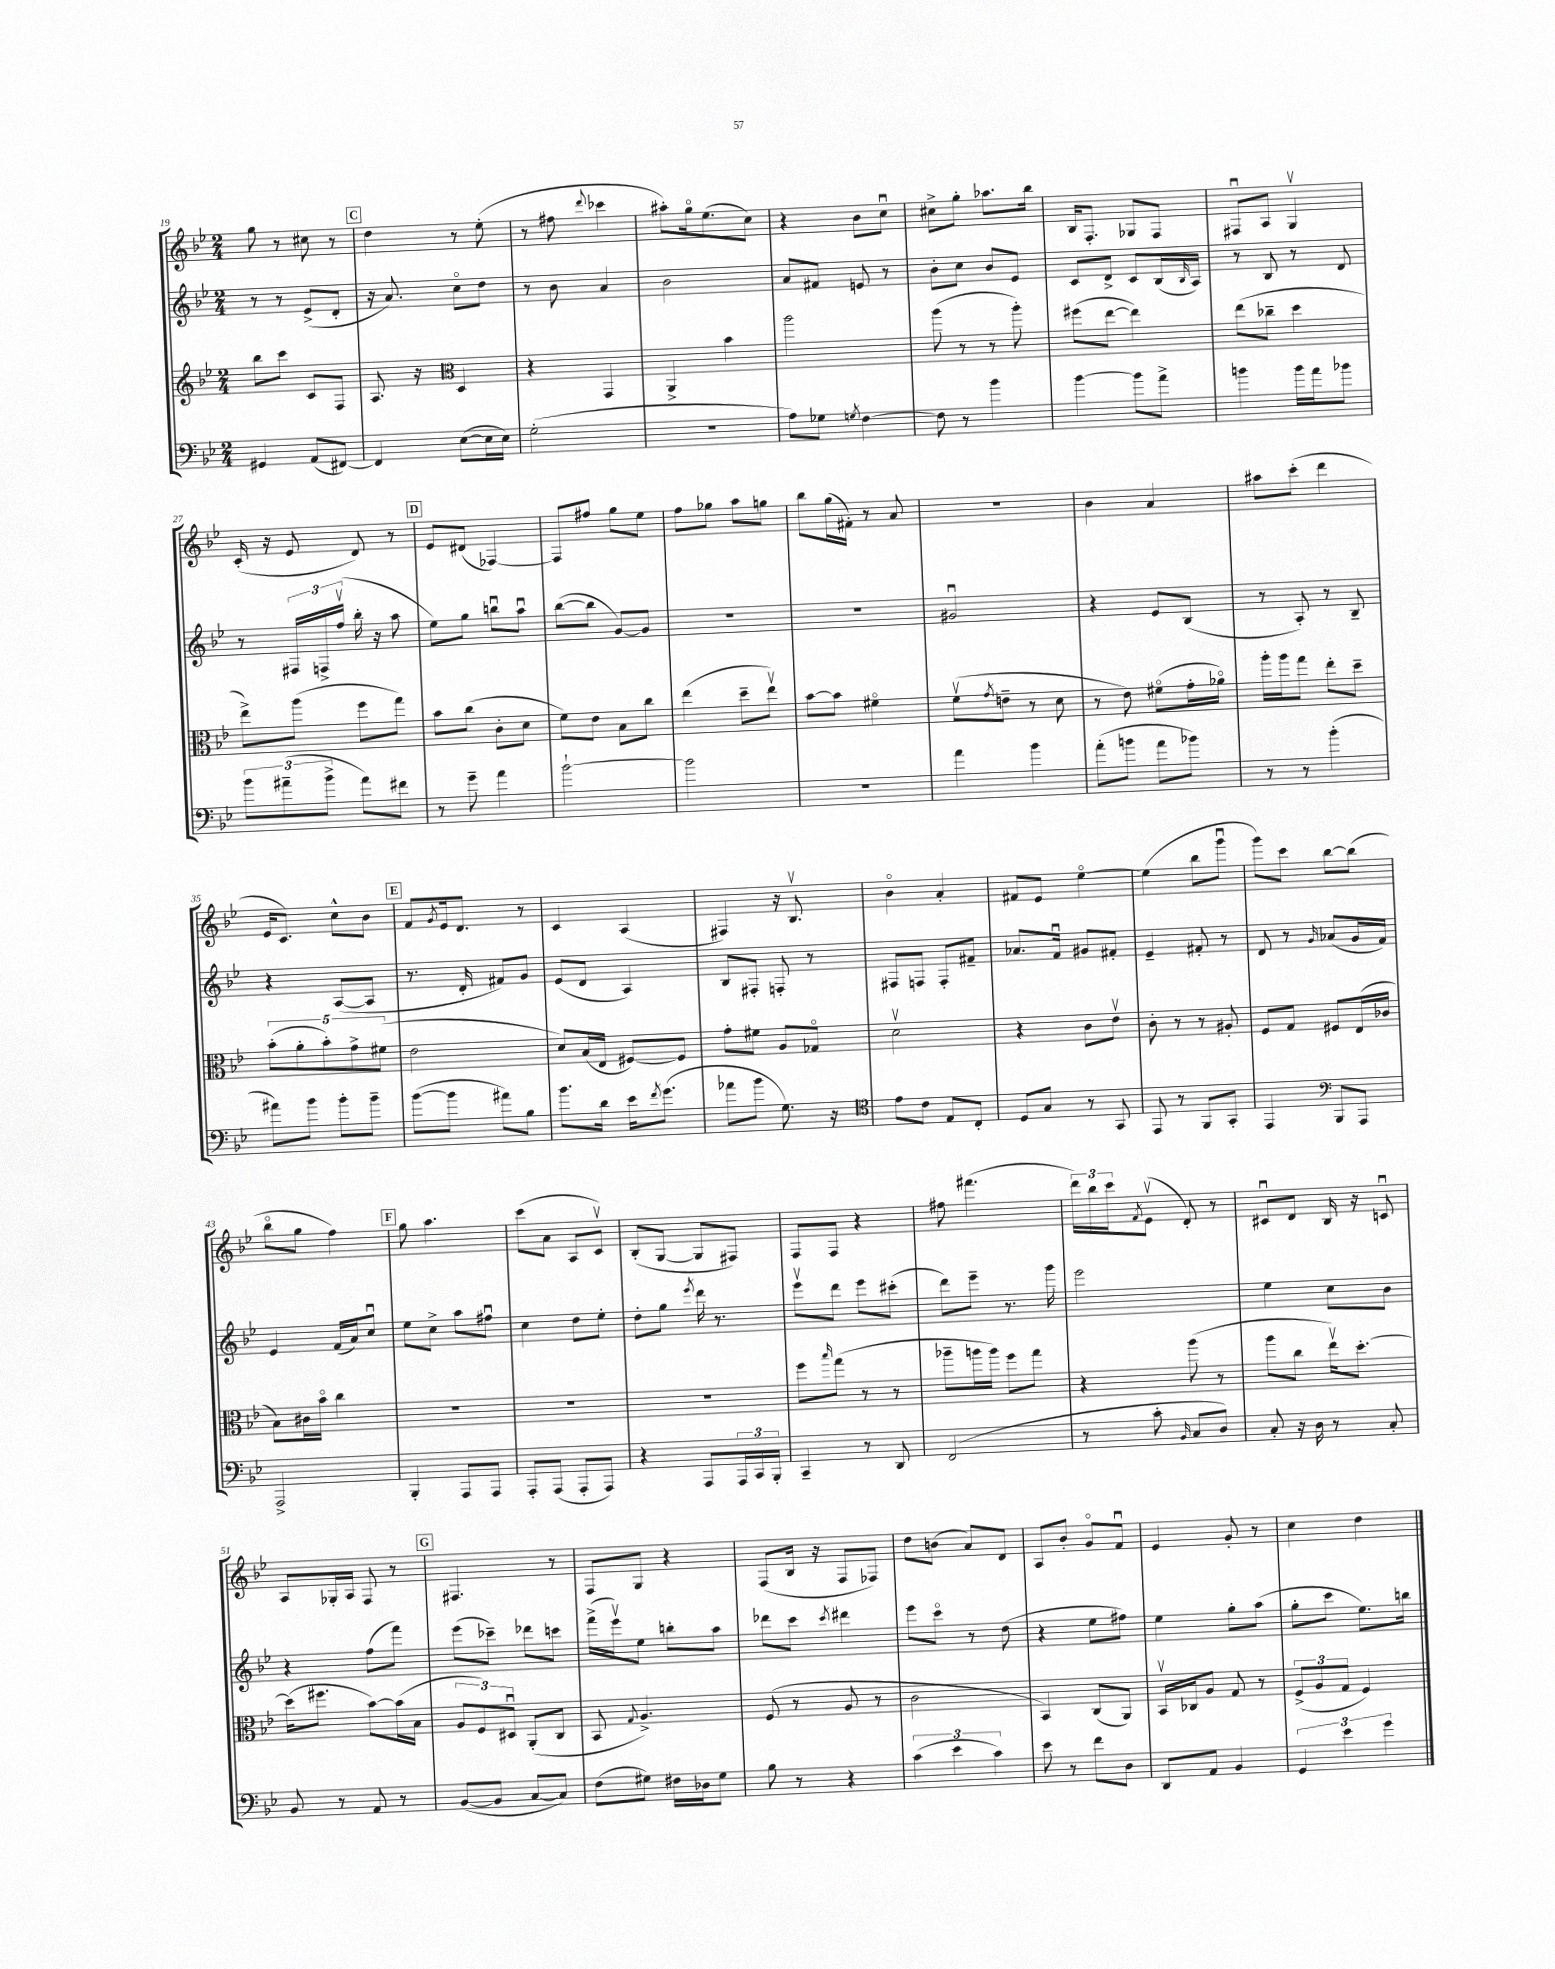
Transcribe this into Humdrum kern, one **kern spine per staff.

**kern	**kern	**kern	**kern
*staff4	*staff3	*staff2	*staff1
*clefF4	*clefG2	*clefG2	*clefG2
*k[b-e-]	*k[b-e-]	*k[b-e-]	*k[b-e-]
*M2/4	*M2/4	*M2/4	*M2/4
4GG#/	8bb-\L	8r	8gg\
.	8ccc\J	8r	8r
(8AA/L	8c/L	(8e-^/L	8cc#\
[8FF#/J)	8F/J	8d'/J	8r
=	=	=	=
4FF#/]	8.A/	16r	4dd\
.	.	8.a/)	.
.	16r	.	.
*	*clefC3	*	*
([8E-\L	4D/	8cco\L	8r
16E-\]L	.	8dd\J	(8ee-'\
16E-\JJ)	.	.	.
=	=	=	=
(2G'\	4r	8r	8r
.	.	8b-\	8ff#\
.	.	.	8qqddd/
.	4GG/	4a/	4ccc-\
=	=	=	=
2r	4AA^/	2b-\	8aa#'\L)
.	.	.	16ggo\k
.	.	.	(8.ee-\
.	4b-\	.	.
.	.	.	8cc\J)
=	=	=	=
8A\L)	2aa\	8a/L	4r
8G-\J	.	8f#/J	.
8qG/	.	.	.
[4F\	.	8e/	8b-\L
.	.	8r	8ccu\J
=	=	=	=
8F\]	(8aa\	8b-'\L	8cc#^\L
8r	8r	8cc\J	8gg'\J
4b-\	8r	8b-/L	8.aa-\L
.	8aa'\)	8e-/J	.
.	.	.	16bb-\Jk
=	=	=	=
[4b-\	(8ff#\L	8c/L	16B-/LK
.	.	.	8.F'/J
.	[8ee-\J	8d^/J	.
8b-\]L	4ee-\])	8c/L	8G-/L
8a^\J	.	(16B-/L	8F/J
.	.	16qqB-/	.
.	.	16A/JJ)	.
=	=	=	=
4b\	(8ee-\L	8r	8F#u/L
.	8cc-~\J	8B-/	8A/J
16b\LL	4dd\	8r	4Gv/
16a\J	.	.	.
8b-\J	.	8d/	.
=	=	=	=
12b-\L	8ee-^\L)	8r	(16c'/
.	.	.	16r
(12a#~\	.	.	.
.	(8aa\J	24F#/LL	8e-/
12b-^\J	.	24F^/	.
.	.	(24ffv/JJ	.
8a#\L)	8ff\L	16bb-'\	8d/)
.	.	16r	.
8f#\J	8gg\J)	8aa\	8r
=	=	=	=
8r	8b-\L	8ee-\L)	8e-/L
8g~\	(8cc\J	8gg\J	(8d#/J
4a\	8c'\L	8bbu\L	[4F-/)
.	8d\J	8aau\J	.
=	=	=	=
[2b-`\	8f\L)	([8bb-\L	8F-/]L
.	8e-\J	8bb-\]J	8ff#/J
.	8B-\L	[8g/L)	8gg\L
.	8cc\J	8g/]J	8ee-\J
=	=	=	=
2b-\]	(4ee-\	2r	8ff\L
.	.	.	8gg-\J
.	8dd~\L	.	8aa\L
.	8ee-v\J)	.	8gg\J
=	=	=	=
2r	[8b-\L	2r	8bb-\L
.	8b-\]J	.	(16gg\L
.	.	.	16f#'\JJ)
.	4f#o\	.	8r
.	.	.	8a/
=	=	=	=
4a\	(8fv\L	2g#u/	2r
.	8qg/	.	.
.	8e~\J	.	.
4b-\	8r	.	.
.	8d\	.	.
=	=	=	=
(8a'\L	8r	4r	4b-\
8b\J	8e-\)	.	.
8a\L	(8f#o\L	8e-/L	4a/
8b-\J)	16g'\L	(8B-/J	.
.	16a-o\JJ)	.	.
=	=	=	=
8r	16aa'\LL	8r	8aa#\L
.	16aa\J	.	.
8r	8gg\J	8A'/)	(8ccc'\J
(4b-'\	8ee-'\L	8r	4ddd\
.	8dd~\J	8B-~/	.
=	=	=	=
8a#\L)	(10b-'\L	4r	16e-/LK
.	.	.	8.c/J)
.	10a'\	.	.
8b-\J	.	.	.
.	10b-'\)	.	.
8b-'\L	.	([8A/L	8cc^^\L
.	10g^\	.	.
8b-~\J	.	8A/]J	8b-\J
.	(10f#\J	.	.
=	=	=	=
([8b-\L	2e-\	8.r	8f/L
.	.	.	8qg/
8b-\]J	.	.	16e-/k
.	.	16d'/	8.d/J
8a#\L)	.	8f#/L)	.
8B-\J	.	8g/J	8r
=	=	=	=
8.b-\L	8d/L)	(8e-/L	4c/
.	(16B-/L	8d/J	.
16d\Jk	16E-/JJ	.	.
16e-\LK	[8F#/L)	4A/)	(4A/
8qf/	.	.	.
(8.g\J	.	.	.
.	8F#/]J	.	.
=	=	=	=
8a-\L	8g'\L	8B-/L	4F#/)
8b-\J	8f#\J	8F#'/J	.
8.G\)	8A/L	8F'/	16r
.	.	.	8.B-v/
.	8G-o/J	8r	.
16r	.	.	.
=	=	=	=
*clefC4	*	*	*
8e-\L	2dv\	8F#/L	4b-o\
8c\J	.	8F/J	.
8E-/L	.	8F'/L	4a'/
8C'/J	.	8f#~/J	.
=	=	=	=
8D/L	4r	8.a-/L	8f#/L
8G/J	.	.	8e-/J
.	.	16fu/Jk	.
8r	8c\L	8g#/L	[4ee-o\
8GG/	8e-v\J	8f#'/J	.
=	=	=	=
8EE-/	8c'\	4e-~/	(4ee-\]
8r	8r	.	.
8FF/L	8r	8f#'/	8bb-\L
8GG'/J	8A#'/	8r	8gggu\J
=	=	=	=
4EE-/	8F/L	8d/	8ggg\L)
.	8G/J	8r	8ccc\J
*clefF4	*	*	*
.	.	16qqg/	.
8BBB-/L	8F#/L	(8a-/L	[8bb-\L
8AAA/J	(16E-/L	16g/L	(8bb-\]J
.	16c-/JJ	16f/JJ)	.
=	=	=	=
2AAA^/	8B-\L)	4e-/	8bb-o\L
.	16c#\L	.	8gg\J
.	16b-o\JJ	.	.
.	4cc\	(16f/LL	4ff\)
.	.	16a/J)	.
.	.	8ccu/J	.
=	=	=	=
4BBB-'/	2r	8ee-\L	8gg\
.	.	8cc^\J	4.aa\
8AAA/L	.	8aa\L	.
8AAA/J	.	8ff#u\J	.
=	=	=	=
8AAA'/L	2r	4cc\	(8ccc\L
(8AAA/J	.	.	8a\J
8AAA'/L	.	8dd\L	8A/L
8AAA/J)	.	8ee-'\J	8cv/J)
=	=	=	=
4r	2r	8dd'\L	(8B-'/L
.	.	8gg\J	[8G/J
.	.	8qeee-/	.
8AAA/L	.	16ddd\	8G/]L
.	.	8.r	.
24AAA/L	.	.	8F#/J)
24CC/	.	.	.
24BBB-'/JJ	.	.	.
=	=	=	=
4CC~/	8ff\L	8eee-v\L	8F/L
.	16qqbb-/	.	.
.	(8gg\J	8ddd\J	8F/J
8r	8r	8eee-\L	4r
8DD/	8r	(8ccc#'\J	.
=	=	=	=
(2FF/	8aa-~\L	8ddd\L)	8ff#\
.	16aa\L	8eee-~\J	(4.fff#\
.	16aa\JJ)	.	.
.	8ff\L	8.r	.
.	8gg\J	.	.
.	.	16ggg\	.
=	=	=	=
8r	4r	2eee-\	24ddd\LL)
.	.	.	24bb-\
.	.	.	24ccc\J
.	.	.	8qf/
8c'\	.	.	(8e-v\J
16qqBB-/	.	.	.
8C/L	(8aa\	.	8d'/)
8D/J)	8r	.	8r
=	=	=	=
8C'/	8aa\L	4ee-\	8c#u/L
16r	8cc\J	.	8d/J
16D\	.	.	.
8r	16ee-v\LK)	8cc\L	16B-/
.	[8.dd'\J	.	16r
8C'/	.	8b-\J	8cu/
=	=	=	=
8BB-/	(16dd\]LK	4r	8A/L
.	8.ff#\J	.	.
8r	.	.	16G-'/L
.	.	.	16A/JJ
8AA/	[8b-\L)	(8ff\L	8F/
8r	(16b-\]L	8fff\J)	8r
.	16B-\JJ	.	.
=	=	=	=
([8BB-/L	12A/L	(8eee-\L	4.F#/
.	12F/)	.	.
8BB-/]J	.	8ccc-~\J)	.
.	12D#u/J	.	.
[8C/L	(8AA'/L	8ddd-\L	.
8C/]J)	8C/J	8ccc\J	8r
=	=	=	=
(8F\L	8BB-/	(16fff^\LL	8F/L
.	.	16eee-v\J)	.
.	8qqG/	.	.
8G#\J)	4.A^/)	8ee-\J	8G/J
16F#\LL	.	8bb'\L	4r
16D-\J	.	.	.
8G#\J	.	8aa\J	.
=	=	=	=
8B-\	(8F/	8ddd-\L	(8F/L
8r	8r	8ccc\J	16B-/Jk
.	.	.	16r
.	.	8qccc/	.
4r	8A/	4ddd#\	8F/L
.	8r	.	8F-/J)
=	=	=	=
(6c\	2c\	8eee-\L	8dd\L
.	.	8ccco\J	(8b\J
6e-\	.	.	.
.	.	8r	8a/L)
6c\)	.	.	.
.	.	(8dd\	8d/J
=	=	=	=
8e-\	4BB-/)	4r	8A/L
8r	.	.	8b-'/J
8f\L	(8C/L	8ee-\L	8go/L
8D\J	8AA/J)	8ff#\J)	8fu/J
=	=	=	=
8DD/L	16BB-v/LL	4ee-\	4e-/
.	16C-/J	.	.
8AA/J	8A/J	.	.
4BB-/	8G/	8gg'\L	8g'/
.	8r	(8aa\J	8r
=	=	=	=
6GG/	(12F^/L	8gg'\L	4cc\
.	12A/	.	.
.	.	8ccc\J	.
6e-\	12G/J	.	.
.	4F/)	8.ee-\L)	4dd\
6g\	.	.	.
.	.	16bb\Jk	.
==	==	==	==
*-	*-	*-	*-
